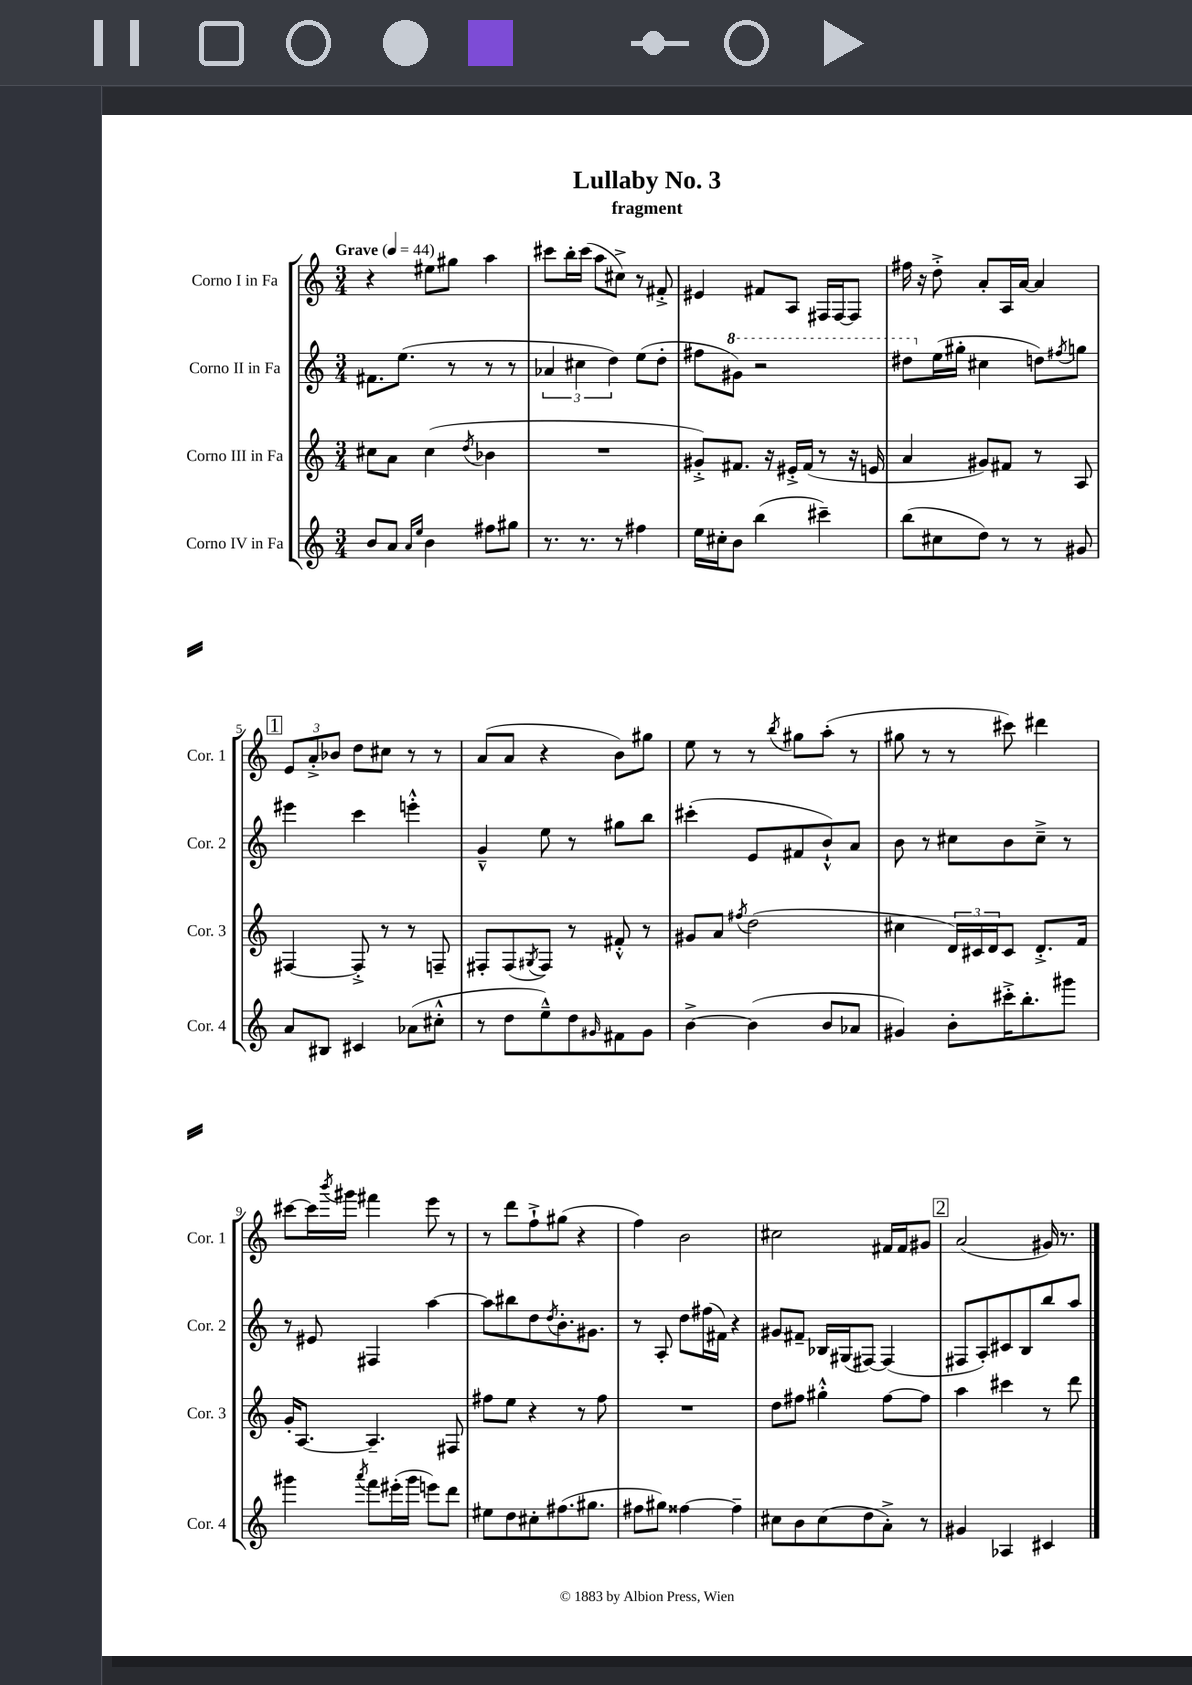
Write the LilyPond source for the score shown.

\header { title = "Lullaby No. 3" subtitle = "fragment" }
<<
\new StaffGroup <<
\new Staff = "s0" \with { instrumentName = "Corno I in Fa" shortInstrumentName = "Cor. 1" } {
    \clef treble \key c \major \numericTimeSignature \time 3/4 \tempo "Grave" 4 = 44
    r4 eis''8 gis''8 a''4 |
    cis'''8 b''16-. cis'''16( a''8 cis''8->) r8 fis'8-.-> |
    eis'4 fis'8 a8 fis16 fis16~ fis8 |
    fis''16 r16 d''8-.-> a'8-. a16 a'16~ a'4 |
    \mark \markup { \box "1" } \tuplet 3/2 { e'8 a'8-.-> bes'8 } d''8 cis''8 r8 r8 |
    a'8( a'8 r4 b'8) gis''8 |
    e''8 r8 r8 \acciaccatura { b''8 } gis''8 a''8-.( r8 |
    gis''8 r8 r8 cis'''8) dis'''4 |
    cis'''8~ cis'''16 \acciaccatura { b'''8 } gis'''16 fis'''4 e'''8 r8 |
    r8 d'''8 f''8-!-> gis''8( r4 |
    f''4) b'2 |
    cis''2 fis'16 fis'16 gis'8 |
    \mark \markup { \box "2" } a'2( gis'16) r8. \bar "|." |
}
\new Staff = "s1" \with { instrumentName = "Corno II in Fa" shortInstrumentName = "Cor. 2" } {
    \clef treble \key c \major \numericTimeSignature \time 3/4
    fis'8. e''8.( r8 r8 r8 |
    \tuplet 3/2 { aes'4 cis''4 d''4) } e''8( d''8-. |
    fis''8 \ottava #1 gis''8) r2 |
    dis'''8 \ottava #0 e''16( gis''16-. cis''4 d''!8) \acciaccatura { fis''8 } g''8 |
    \mark \markup { \box "1" } eis'''4 c'''4 e'''4-.-^ |
    g'4---^ e''8 r8 gis''8 b''8 |
    cis'''4-.( e'8 fis'8 b'8-!-^) a'8 |
    b'8 r8 cis''8 b'8 cis''8---> r8 |
    r8 eis'8 fis4 a''4~ |
    a''8 bis''8 d''8 \acciaccatura { d''8 } b'8.-. gis'8. |
    r8 a8-. d''8 fis''16( fis'16) r4 |
    gis'8 fis'8-- bes16 gis16( fis8~) fis4( |
    \mark \markup { \box "2" } fis8 a8-.) cis'8 b8 b''8 a''8 \bar "|." |
}
\new Staff = "s2" \with { instrumentName = "Corno III in Fa" shortInstrumentName = "Cor. 3" } {
    \clef treble \key c \major \numericTimeSignature \time 3/4
    cis''8 a'8 cis''4( \acciaccatura { d''8 } bes'4 |
    R2. |
    gis'8-.->) fis'8. r16 eis'16-.-> fis'16( r8 r16 e'16 |
    a'4 gis'8) fis'8 r8 a8 |
    \mark \markup { \box "1" } fis4~ fis8-.-> r8 r8 f8-- |
    fis8-. fis8( \acciaccatura { gis8 } fis8) r8 fis'8-.-^ r8 |
    gis'8 a'8 \acciaccatura { fis''8 } d''2( |
    cis''4 \tuplet 3/2 { d'16) cis'16 d'16 } cis'8 d'8.-.-> f'16 |
    g'16-. a8.~ a4.-- fis8 |
    fis''8 e''8 r4 r8 fis''8 |
    R2. |
    d''8 fis''8 gis''4-.-^ fis''8~ fis''8 |
    \mark \markup { \box "2" } a''4 cis'''4 r8 d'''8 \bar "|." |
}
\new Staff = "s3" \with { instrumentName = "Corno IV in Fa" shortInstrumentName = "Cor. 4" } {
    \clef treble \key c \major \numericTimeSignature \time 3/4
    b'8 a'8 \grace { a'16 e''16 } b'4 fis''8 gis''8 |
    r8. r8. r8 fis''4 |
    e''16 cis''16-. b'8 b''4( cis'''4--) |
    b''8( cis''8 d''8) r8 r8 gis'8 |
    \mark \markup { \box "1" } a'8 bis8 cis'4 aes'8( cis''8-.-^ |
    r8 d''8 e''8---^) d''8 \grace { gis'16 } fis'8 gis'8 |
    b'4~-> b'4( b'8 aes'8 |
    gis'4) b'8-. cis'''16-.-> b''8.-. gis'''8 |
    gis'''4 \acciaccatura { a'''8 } f'''8 eis'''16-.( gis'''16 e'''8) d'''8 |
    eis''8 d''8 cis''8-. fis''8.( gis''8. |
    fis''8 gis''8) fisis''4~ fisis''4-- |
    cis''8 b'8 cis''8( d''8 a'8-.->) r8 |
    \mark \markup { \box "2" } gis'4 aes4 cis'4 \bar "|." |
}
>>
>>
